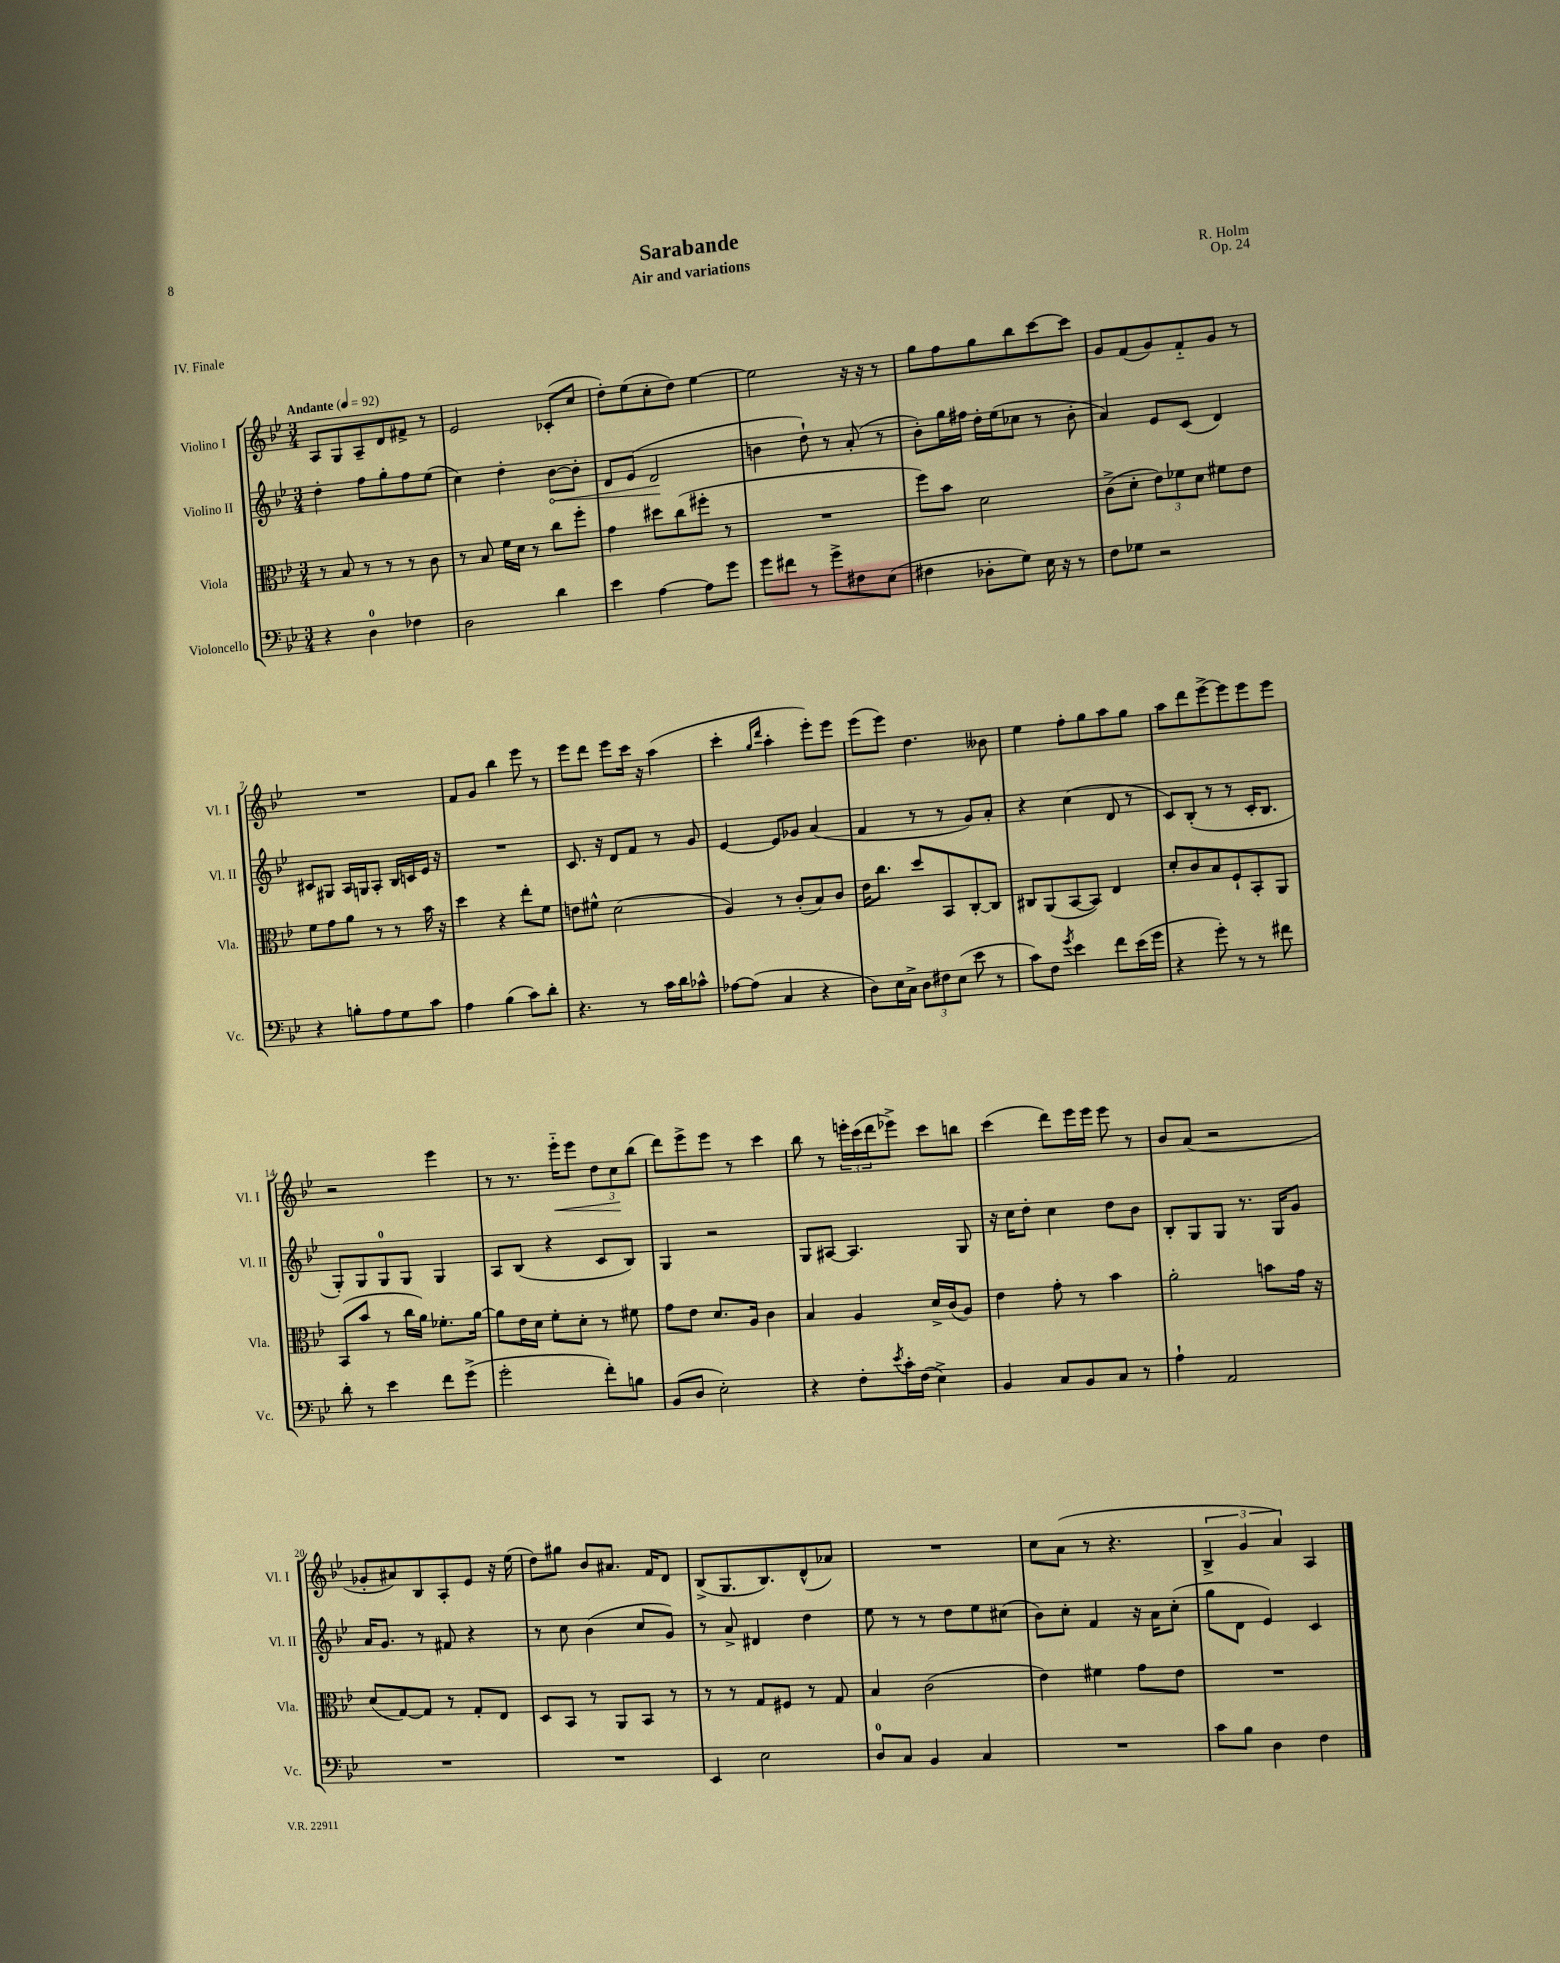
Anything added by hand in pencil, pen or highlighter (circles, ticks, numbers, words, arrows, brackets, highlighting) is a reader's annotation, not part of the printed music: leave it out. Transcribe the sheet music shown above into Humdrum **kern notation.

**kern	**kern	**kern	**kern
*staff4	*staff3	*staff2	*staff1
*clefF4	*clefC3	*clefG2	*clefG2
*k[b-e-]	*k[b-e-]	*k[b-e-]	*k[b-e-]
*M3/4	*M3/4	*M3/4	*M3/4
*MM92	*MM92	*MM92	*MM92
4r	8r	4dd'	8A
.	8B-	.	8G
4D	8r	8ff	8A~
.	8r	8gg'	8d
4F-	8r	8ff	8f#^
.	8c	(8ee-	8r
=	=	=	=
2D	8r	4cc)	2e-
.	8B-	.	.
.	16f	4dd'	.
.	16d	.	.
.	8r	.	.
4d	8cc	[8b-	(8c-'
.	8ff'	8b-']	8cc
=	=	=	=
4e-	4g	8d	8dd')
.	.	(8e-	(8ee-
[4A	8dd#	2d	8cc'
.	(8cc	.	8dd)
8A]	8ff#'	.	[4ee-
8g	8r	.	.
=	=	=	=
8g	2.r	4b	2ee-]
8f#	.	.	.
8r	.	8dd`)	.
8g^	.	8r	.
8F#	.	(8a'	16r
.	.	.	16r
(8E-	.	8r	8r
=	=	=	=
4F#	8ff)	8b-')	8gg
.	8b-	16gg	8ff
.	.	16ff#	.
8D-'	2d	16dd'	8gg
.	.	(16ee-	.
8G)	.	8cc-	8bb-
16E-	.	8r	[8ccc
16r	.	.	.
8r	.	8b-'	8ccc]
=	=	=	=
8F	(8c^	4a)	8g
8G-	8d'	.	(8f
2r	12e-)	8e-	8g)
.	12f-	.	.
.	.	(8c	8f'~
.	12d	.	.
.	8f#	4d)	8g
.	8e-	.	8r
=	=	=	=
4r	8f	8c#	2.r
.	8g	8G#	.
8B'	8a	16A	.
.	.	16G	.
8A	8r	8A'	.
8G	8r	16B-	.
.	.	16c	.
8c	16b-	16e-	.
.	16r	16r	.
=	=	=	=
4A	4dd	2.r	8f
.	.	.	8g
(4B-	4r	.	4bb-
8c)	8ee-'	.	8eee-
8d'	8f	.	8r
=	=	=	=
4.r	8e	8.c	8eee-
.	8f#^^	.	8ddd
.	.	16r	.
.	(2d	8d	8eee-
8r	.	8f	16ccc
.	.	.	16r
16c	.	8r	(4aa
16d	.	.	.
8c-^^	.	8g	.
=	=	=	=
[8A-	4A)	[4e-	4ccc'
(8A-]	.	.	.
.	.	.	16qqgg
.	.	.	16qqddd
4C	8r	8e-]	4aa'
.	(8c'	8g-	.
4r	8B-)	(4a	8eee-')
.	8c	.	8eee-
=	=	=	=
8D)	16e-	4f	(8eee-
.	8.cc	.	.
16E-	.	.	8eee-)
16C^	.	.	.
12D	8dd	8r	4.dd
12F#	.	.	.
.	8BB-	8r	.
(12E-	.	.	.
8e-	[8C'	8g)	.
8r	8C]	8a'	8b--
=	=	=	=
8c)	8C#	4r	4ee-
8F	(8AA	.	.
8qg	.	.	.
4e-	[8BB-	(4cc	8ff'
.	8BB-])	.	8gg
8f	4E-	8d	8aa
(16e-	.	8r	8gg
16g	.	.	.
=	=	=	=
4r	8d'	8c)	8aa
.	8c	(8B-'	8ddd
8g')	8B-	8r	[8eee-^
8r	8F`	8r	8eee-]
8r	8BB-'	16c'	8eee-
.	.	8.B-	.
8f#	8AA	.	8eee-
=	=	=	=
8d'	(8BB-	8G')	2r
8r	8b-	8G	.
4e-	8r	8G	.
.	16cc	8G	.
.	16a)	.	.
8f	8.f-'	4G	4eee-
(8g^	.	.	.
.	[16a	.	.
=	=	=	=
2g'	8a]	8A	8r
.	16e-	(8B-	8.r
.	16d	.	.
.	8f'	4r	.
.	.	.	16eee-'~
.	8d'	.	8eee-
8f')	8r	8c	12dd
.	.	.	12cc
8B	8f#	8B-)	.
.	.	.	(12bb-
=	=	=	=
(8BB-	8g	4G	8ddd)
8D	8e-	.	8eee-^
2E-')	8.d	2r	8eee-
.	.	.	8r
.	16A	.	.
.	4c	.	4ccc
=	=	=	=
4r	4B-	8G	8bb-
.	.	[8A#	8r
8F'	4A	4.A#]	24eee'
.	.	.	(24ccc
.	.	.	24ddd
8qe-	.	.	.
16c'	.	.	8eee-^)
(16F	.	.	.
4E-^)	16d^	.	8ccc
.	(16c	.	.
.	8A)	8G	8bb
=	=	=	=
4BB-	4e-	16r	(4ccc
.	.	16cc	.
.	.	8dd'	.
8C	8g'	4cc	8ddd)
8BB-	8r	.	16eee-
.	.	.	16eee-
8C	4b-	8dd	8eee-
8r	.	8b-	8r
=	=	=	=
4A`	2a'	8B-'	8b-
.	.	8G	(8a
2AA	.	8G	2r
.	.	8.r	.
.	8b	.	.
.	.	16G	.
.	16g	8g	.
.	16r	.	.
=	=	=	=
2.r	(8d	16a	8g-'
.	.	8.g	.
.	[8G)	.	8a#)
.	8G]	8r	8B-
.	8r	8f#	8A'
.	8G'	4r	8e-
.	8E-	.	16r
.	.	.	(16ee-
=	=	=	=
2.r	8D	8r	8dd)
.	8BB-	8cc	8gg#
.	8r	(4b-	8b-
.	8AA	.	8.a#
.	8BB-	8cc	.
.	.	.	16f
.	8r	8g)	8d
=	=	=	=
4EE-	8r	8r	(8B-^
.	8r	8a^	8.G
2E-	8G	4d#	.
.	.	.	8.B-)
.	8F#	.	.
.	8r	4dd	(8d^^
.	8G	.	8a-)
=	=	=	=
8D	4B-	8ee-	2.r
8C	.	8r	.
4BB-	(2c	8r	.
.	.	8dd	.
4C	.	8ee-	.
.	.	(8cc#	.
=	=	=	=
2.r	4e-)	8b-)	8cc
.	.	8cc'	(8a
.	4f#	4f	8r
.	.	.	4.r
.	8g	16r	.
.	.	16a	.
.	8e-	(8cc'	.
=	=	=	=
8c	2.r	8gg	6B-^
8B-	.	8d	.
.	.	.	6g
4D	.	4e-)	.
.	.	.	6a)
4F	.	4c	4A
==	==	==	==
*-	*-	*-	*-
